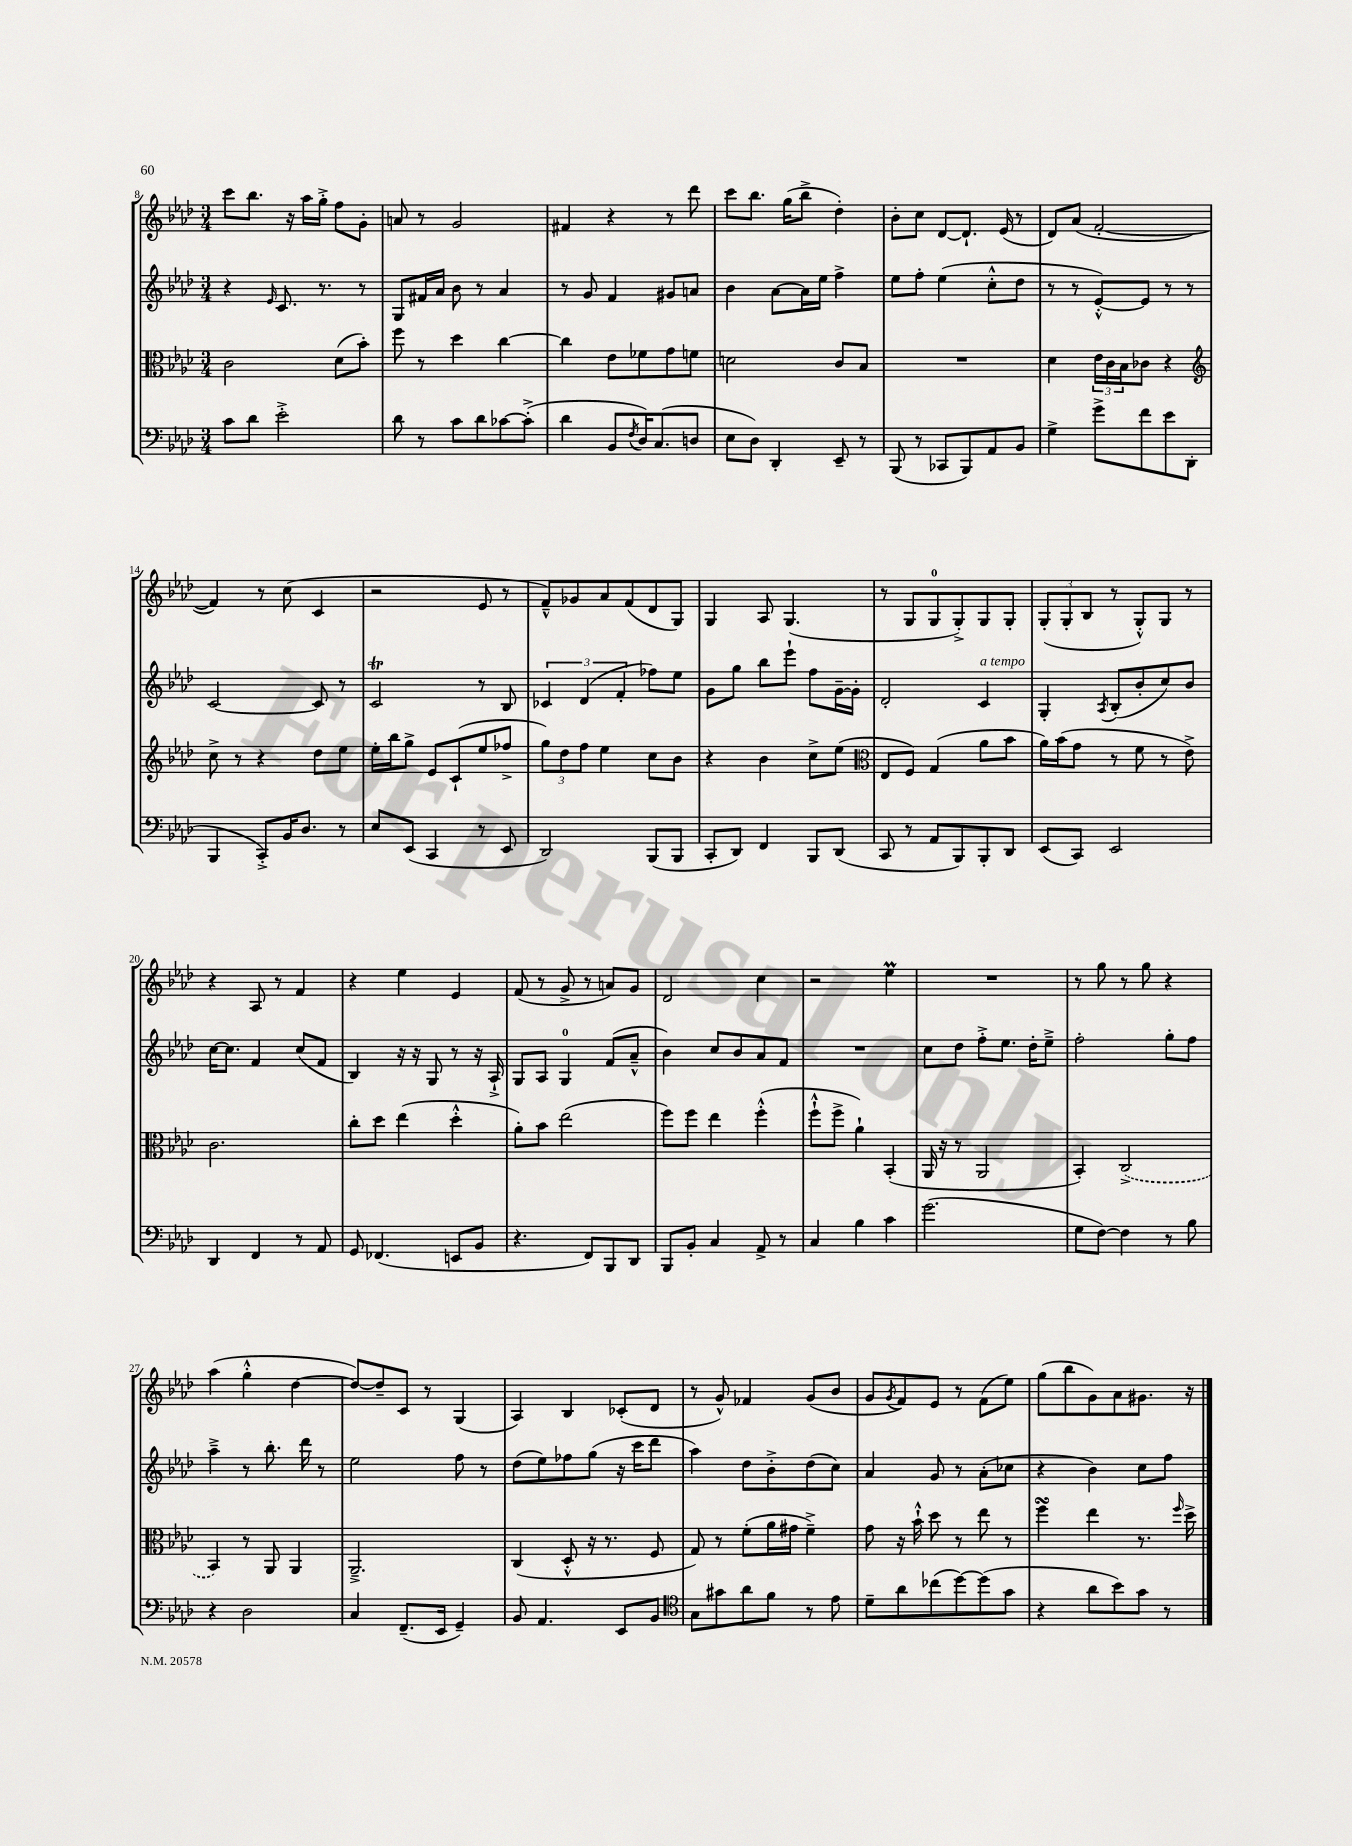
<<
\new StaffGroup <<
\new Staff = "s0" {
    \clef treble \key aes \major \numericTimeSignature \time 3/4
    c'''8 bes''8. r16 aes''16 g''16-.-> f''8 g'8-. |
    a'8 r8 g'2 |
    fis'4 r4 r8 des'''8 |
    c'''8 bes''8. g''16( bes''8-> des''4-.) |
    bes'8-. c''8 des'8~ des'8.-! ees'16( r8 |
    des'8) aes'8( f'2~-. |
    f'4) r8 c''8( c'4 |
    r2 ees'8 r8 |
    f'8---^) ges'8 aes'8 f'8( des'8 g8) |
    g4 aes8 g4.( |
    r8 g8 g8-0 g8-.->) g8 g8-. |
    \tuplet 3/2 { g8-.( g8-. bes8 } r8 g8-.-^) g8 r8 |
    r4 aes8 r8 f'4 |
    r4 ees''4 ees'4 |
    f'8( r8 g'8-> r8 a'8) g'8 |
    des'2 c''4 |
    r2 ees''4\prall |
    R2. |
    r8 g''8 r8 g''8 r4 |
    aes''4( g''4-.-^ des''4~ |
    des''8~) des''8-- c'8 r8 g4( |
    aes4) bes4 ces'8-.( des'8 |
    r8 g'8-^) fes'4 g'8( bes'8 |
    g'8 \acciaccatura { g'8 } f'8) ees'8 r8 f'8( ees''8) |
    g''8( bes''8 g'8) aes'8 gis'8. r16 \bar "|." |
}
\new Staff = "s1" {
    \clef treble \key aes \major \numericTimeSignature \time 3/4
    r4 \grace { ees'16 } c'8. r8. r8 |
    g8 fis'16 aes'16 bes'8 r8 aes'4 |
    r8 g'8 f'4 gis'8 a'8 |
    bes'4 aes'8~ aes'16 ees''16 f''4-> |
    ees''8 f''8-. ees''4( c''8-.-^ des''8 |
    r8 r8 ees'8~-.-^) ees'8 r8 r8 |
    c'2~ c'8 r8 |
    c'2\trill r8 bes8 |
    \tuplet 3/2 { ces'4 des'4( f'4-. } fes''8) ees''8 |
    g'8 g''8 bes''8 ees'''8-! f''8 g'16~-- g'16-. |
    des'2-. c'4^\markup { \italic "a tempo" } |
    g4-. \acciaccatura { aes8 } bes8-.( bes'8-. c''8) bes'8 |
    c''16~ c''8. f'4 c''8( f'8 |
    bes4) r16 r16 g8 r8 r16 aes16-!-> |
    g8 aes8 g4-0 f'8( aes'8---^ |
    bes'4) c''8 bes'8 aes'8 f'8 |
    R2. |
    c''8 des''8 f''8-.-> ees''8. des''16-. ees''8---> |
    f''2-. g''8-. f''8 |
    aes''4---> r8 bes''8.-. des'''16 r8 |
    ees''2 f''8 r8 |
    des''8( ees''8) fes''8 g''8( r16 c'''16 des'''8 |
    aes''4) des''8 bes'8-.-> des''8( c''8) |
    aes'4 g'8 r8 aes'8-.( ces''8 |
    r4 bes'4) c''8 f''8 \bar "|." |
}
\new Staff = "s2" {
    \clef alto \key aes \major \numericTimeSignature \time 3/4
    c'2 des'8( bes'8-.) |
    f''8 r8 des''4 c''4~ |
    c''4 ees'8 fes'8 g'8 f'8 |
    d'2 c'8 bes8 |
    R2. |
    des'4 \tuplet 3/2 { ees'16 c'16 bes16 } ces'8 r4 |
    \clef treble c''8-> r8 r4 des''8 ees''8 |
    ees''16-. bes''16 g''8-> ees'8 c'8-!( ees''8 fes''8-> |
    \tuplet 3/2 { g''8) des''8 f''8 } ees''4 c''8 bes'8 |
    r4 bes'4 c''8-> ees''8( |
    \clef alto ees8 f8) g4( aes'8 bes'8 |
    aes'16) bes'16( g'8 r8 f'8 r8 ees'8->) |
    c'2. |
    c''8-. des''8 ees''4( des''4-.-^ |
    aes'8-.) bes'8 ees''2( |
    f''8) f''8 ees''4 f''4-.-^( |
    f''8-!-^ f''8-> aes'4-!) bes,4-.( |
    aes,16 r16 r8 aes,2 |
    bes,4-.) \once \slurDashed c2->( |
    bes,4) r8 aes,8 aes,4 |
    aes,2.---> |
    c4( des8-.-^ r16 r8. f8 |
    g8) r8 f'8-.( aes'16 gis'16 f'4--->) |
    g'8 r16 bes'16-!-^ des''8 r8 ees''8 r8 |
    f''4\turn ees''4 r8. \grace { f''16 } des''16-> \bar "|." |
}
\new Staff = "s3" {
    \clef bass \key aes \major \numericTimeSignature \time 3/4
    c'8 des'8 ees'2-.-> |
    des'8 r8 c'8 des'8 ces'8~ ces'8-.->( |
    des'4 bes,8 \acciaccatura { f8 } des16) c8.( d8 |
    ees8 des8) des,4-. ees,8-- r8 |
    bes,,8( r8 ces,8 bes,,8) aes,8 bes,8 |
    g4-> g'8-> f'8 ees'8 des,8( |
    bes,,4 c,8-.->) bes,16 des8. r8 |
    ees8 ees,8( c,4 r8 ees,8 |
    des,2) bes,,8( bes,,8 |
    c,8-. des,8) f,4 bes,,8 des,8( |
    c,8 r8 aes,8 bes,,8) bes,,8-. des,8 |
    ees,8( c,8) ees,2 |
    des,4 f,4 r8 aes,8 |
    g,8 fes,4.( e,8 bes,8 |
    r4. f,8) bes,,8 des,8 |
    bes,,8 bes,8-. c4 aes,8-> r8 |
    c4 bes4 c'4 |
    g'2.( |
    g8 f8~) f4 r8 bes8 |
    r4 des2 |
    c4 f,8.--( ees,16 g,4--) |
    bes,8 aes,4. ees,8 bes,8 |
    \clef tenor g8 gis'8 aes'8 f'8 r8 ees'8 |
    des'8-- aes'8 ces''8( des''8~) des''8( g'8 |
    r4 aes'8 bes'8) g'8 r8 \bar "|." |
}
>>
>>
\layout { \context { \Score currentBarNumber = #8 } }
